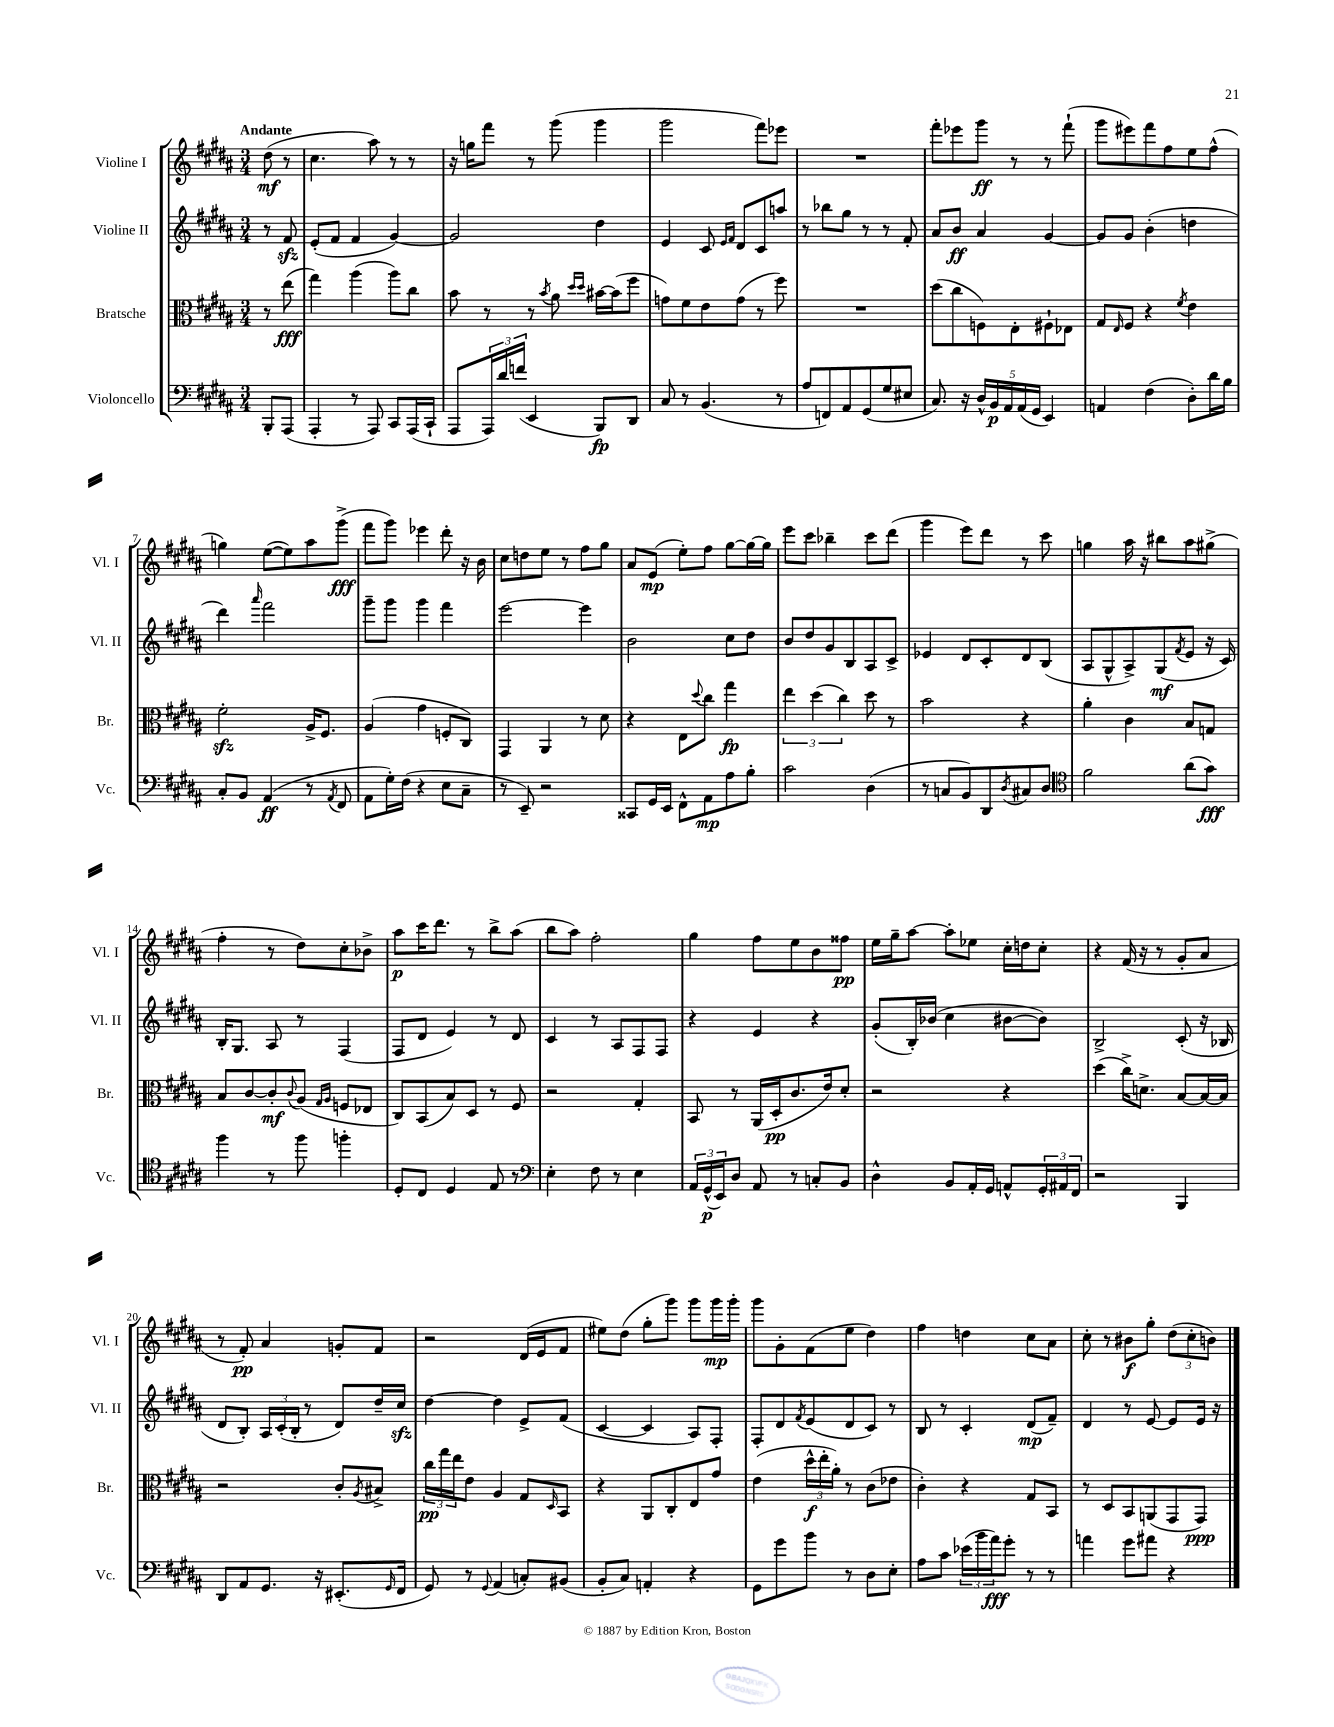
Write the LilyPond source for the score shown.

<<
\new StaffGroup <<
\new Staff = "s0" \with { instrumentName = "Violine I" shortInstrumentName = "Vl. I" } {
    \clef treble \key b \major \numericTimeSignature \time 3/4 \partial 4 \tempo "Andante"
    dis''8\mf( r8 |
    cis''4. ais''8) r8 r8 |
    r16 g''16 fis'''8 r8 gis'''8( gis'''4 |
    gis'''2 fis'''8) ees'''8 |
    R2. |
    fis'''8-. ees'''8 gis'''8\ff r8 r8 fis'''8-!( |
    gis'''8 eis'''8) fis'''8 fis''8 e''8 fis''8-^( |
    g''4) e''8~( e''8) ais''8 gis'''8->\fff( |
    fis'''8 gis'''8) ees'''4 dis'''8-. r16 b'16 |
    cis''8 d''8 e''8 r8 fis''8 gis''8 |
    ais'8 e'8\mp( e''8-.) fis''8 gis''8~ gis''16~ gis''16 |
    e'''8 cis'''8 bes''4-- cis'''8 dis'''8( |
    gis'''4 e'''8) dis'''8 r8 cis'''8 |
    g''4 ais''16 r16 bis''8 ais''8 gis''8->( |
    fis''4-. r8 dis''8) cis''8-. bes'8-> |
    ais''8\p cis'''16 dis'''8. r8 b''8-> ais''8( |
    b''8 ais''8) fis''2-. |
    gis''4 fis''8 e''8 b'8 fisis''8\pp |
    e''16 gis''16-- ais''8~ ais''8-. ees''8 cis''16-. d''16 cis''8-. |
    r4 fis'16( r16 r8 gis'8-. ais'8 |
    r8 fis'8-.\pp) ais'4 g'8-. fis'8 |
    r2 dis'16( e'16 fis'8 |
    eis''8) dis''8( gis''8-. gis'''8) gis'''8 gis'''16\mp gis'''16-. |
    gis'''8 gis'8-. fis'8( e''8 dis''4) |
    fis''4 d''4 cis''8 ais'8 |
    cis''8-. r8 bis'8\f gis''8-. \tuplet 3/2 { dis''8( cis''8-. b'8) } \bar "|." |
}
\new Staff = "s1" \with { instrumentName = "Violine II" shortInstrumentName = "Vl. II" } {
    \clef treble \key b \major \numericTimeSignature \time 3/4 \partial 4
    r8 fis'8\sfz |
    e'8-.( fis'8 fis'4 gis'4~) |
    gis'2 dis''4 |
    e'4 cis'8 \grace { e'16 fis'16 } dis'8 cis'8 a''8 |
    r8 bes''8 gis''8 r8 r8 fis'8-. |
    ais'8 b'8\ff ais'4 gis'4~ |
    gis'8 gis'8 b'4-.( d''4 |
    dis'''4) \grace { ais'''16 } fis'''2 |
    gis'''8-- gis'''8 gis'''4 fis'''4 |
    e'''2~ e'''4 |
    b'2 cis''8 dis''8 |
    b'8 dis''8 gis'8 b8 ais8 cis'8-> |
    ees'4 dis'8 cis'8-. dis'8 b8( |
    ais8 gis8-^ ais8->) gis8\mf( \acciaccatura { fis'8 } e'8 r16 cis'16) |
    b16-. gis8. ais8 r8 fis4( |
    fis8 dis'8 e'4) r8 dis'8 |
    cis'4 r8 ais8 fis8 fis8 |
    r4 e'4 r4 |
    gis'8-.( b16-.) bes'16( cis''4 bis'8~ bis'8) |
    b2-> cis'8-.( r16 bes16 |
    dis'8 b8-.) \tuplet 3/2 { ais16 cis'16-.( b16-. } r8 dis'8) dis''16-- cis''16\sfz |
    dis''4~ dis''4 e'8-> fis'8( |
    cis'4~ cis'4 ais8) fis8-. |
    fis8-. dis'8 \acciaccatura { fis'8 } e'8( dis'8 cis'8) r8 |
    b8 r8 cis'4-. dis'8\mp( fis'8--) |
    dis'4 r8 e'8~ e'8 e'16 r16 \bar "|." |
}
\new Staff = "s2" \with { instrumentName = "Bratsche" shortInstrumentName = "Br." } {
    \clef alto \key b \major \numericTimeSignature \time 3/4 \partial 4
    r8 e''8\fff( |
    gis''4) ais''4( ais''8) cis''8 |
    b'8 r8 r8 \acciaccatura { b'8 } ais'8 \grace { dis''16 dis''16 } bis'16~ bis'16( fis''8 |
    g'8) fis'8 e'8 g'8( r8 fis''8) |
    R2. |
    dis''8( cis''8 f8) e8-. fis8-! ees8 |
    gis8 \grace { e16 } fis8 r4 \acciaccatura { fis'8 } e'4 |
    fis'2-.\sfz ais16-> fis8. |
    ais4( gis'4 f8-. cis8) |
    gis,4 ais,4 r8 dis'8 |
    r4 e8 \appoggiatura { dis''8 } cis''8 gis''4\fp |
    \tuplet 3/2 { e''4 dis''4( cis''4) } dis''8 r8 |
    b'2 r4 |
    ais'4-. cis'4 b8 g8 |
    b8 cis'8~ cis'8-.\mf \appoggiatura { cis'8 } ais8( \grace { gis16 ais16 } f8 ees8 |
    cis8) b,8( b8) dis8 r8 fis8 |
    r2 gis4-. |
    b,8 r8 ais,16( dis16-.\pp cis'8. e'16) dis'8-. |
    r2 r4 |
    dis''4( cis''16->) d'8.-> b8~ b16~ b16 |
    r2 cis'8-. \acciaccatura { ais8 } bis8-> |
    \tuplet 3/2 { cis''16\pp gis''16 e''16 } e'8 ais4 gis8 \grace { dis16 } b,8 |
    r4 ais,8 cis8-. e8 gis'8 |
    e'4( \tuplet 3/2 { dis''16-^\f e''16-. ais'16-.) } r8 cis'8( ees'8 |
    cis'4-.) r4 gis8 b,8 |
    r8 dis8 b,8 a,8( gis,8 gis,8\ppp) \bar "|." |
}
\new Staff = "s3" \with { instrumentName = "Violoncello" shortInstrumentName = "Vc." } {
    \clef bass \key b \major \numericTimeSignature \time 3/4 \partial 4
    b,,8-. ais,,8( |
    ais,,4-. r8 ais,,8) cis,8 ais,,16( cis,16-! |
    ais,,8 \tuplet 3/2 { ais,,16) dis'16 f'16( } e,4 b,,8\fp) dis,8 |
    cis8 r8 b,4.( r8 |
    ais8 f,8) ais,8 gis,8( gis8 eis8 |
    cis8.) r16 \tuplet 5/4 { dis16-^ b,16\p ais,16 ais,16( gis,16 } e,4) |
    a,4 fis4( dis8-.) dis'16 b16 |
    cis8-. b,8 ais,4\ff( r8 \acciaccatura { ais,8 } fis,8 |
    ais,8 gis16-.) fis16( r4 e8 cis8-- |
    r8 e,8--) r2 |
    cisis,8 gis,16 e,16 fis,8-^ ais,8\mp ais8 b8-. |
    cis'2 dis4( |
    r8 c8 b,8) dis,8 \acciaccatura { dis8 } cis8 dis8 |
    \clef tenor fis'2 ais'8( gis'8\fff) |
    fis''4 r8 fis''8 f''4-. |
    dis8-. cis8 dis4 e8 r8 |
    \clef bass e4-. fis8 r8 e4 |
    \tuplet 3/2 { ais,16 gis,16-^\p( e,16) } dis8 ais,8 r8 c8-. b,8 |
    dis4-^ b,8 ais,16-. gis,16 a,8-^ \tuplet 3/2 { gis,16-. ais,16 fis,16 } |
    r2 b,,4 |
    dis,8 ais,8 gis,8. r16 eis,8.-.( \grace { gis,16 } fis,16 |
    gis,8) r8 \appoggiatura { gis,8 } ais,4( c8-.) bis,8( |
    b,8-. cis8) a,4-. r4 |
    gis,8 gis'8 b'8 r8 dis8 e8-. |
    ais8 cis'8 \tuplet 3/2 { ees'16( b'16 ais'16\fff) } gis'8-. r8 r8 |
    a'4 gis'8 ais'8 r4 \bar "|." |
}
>>
>>
